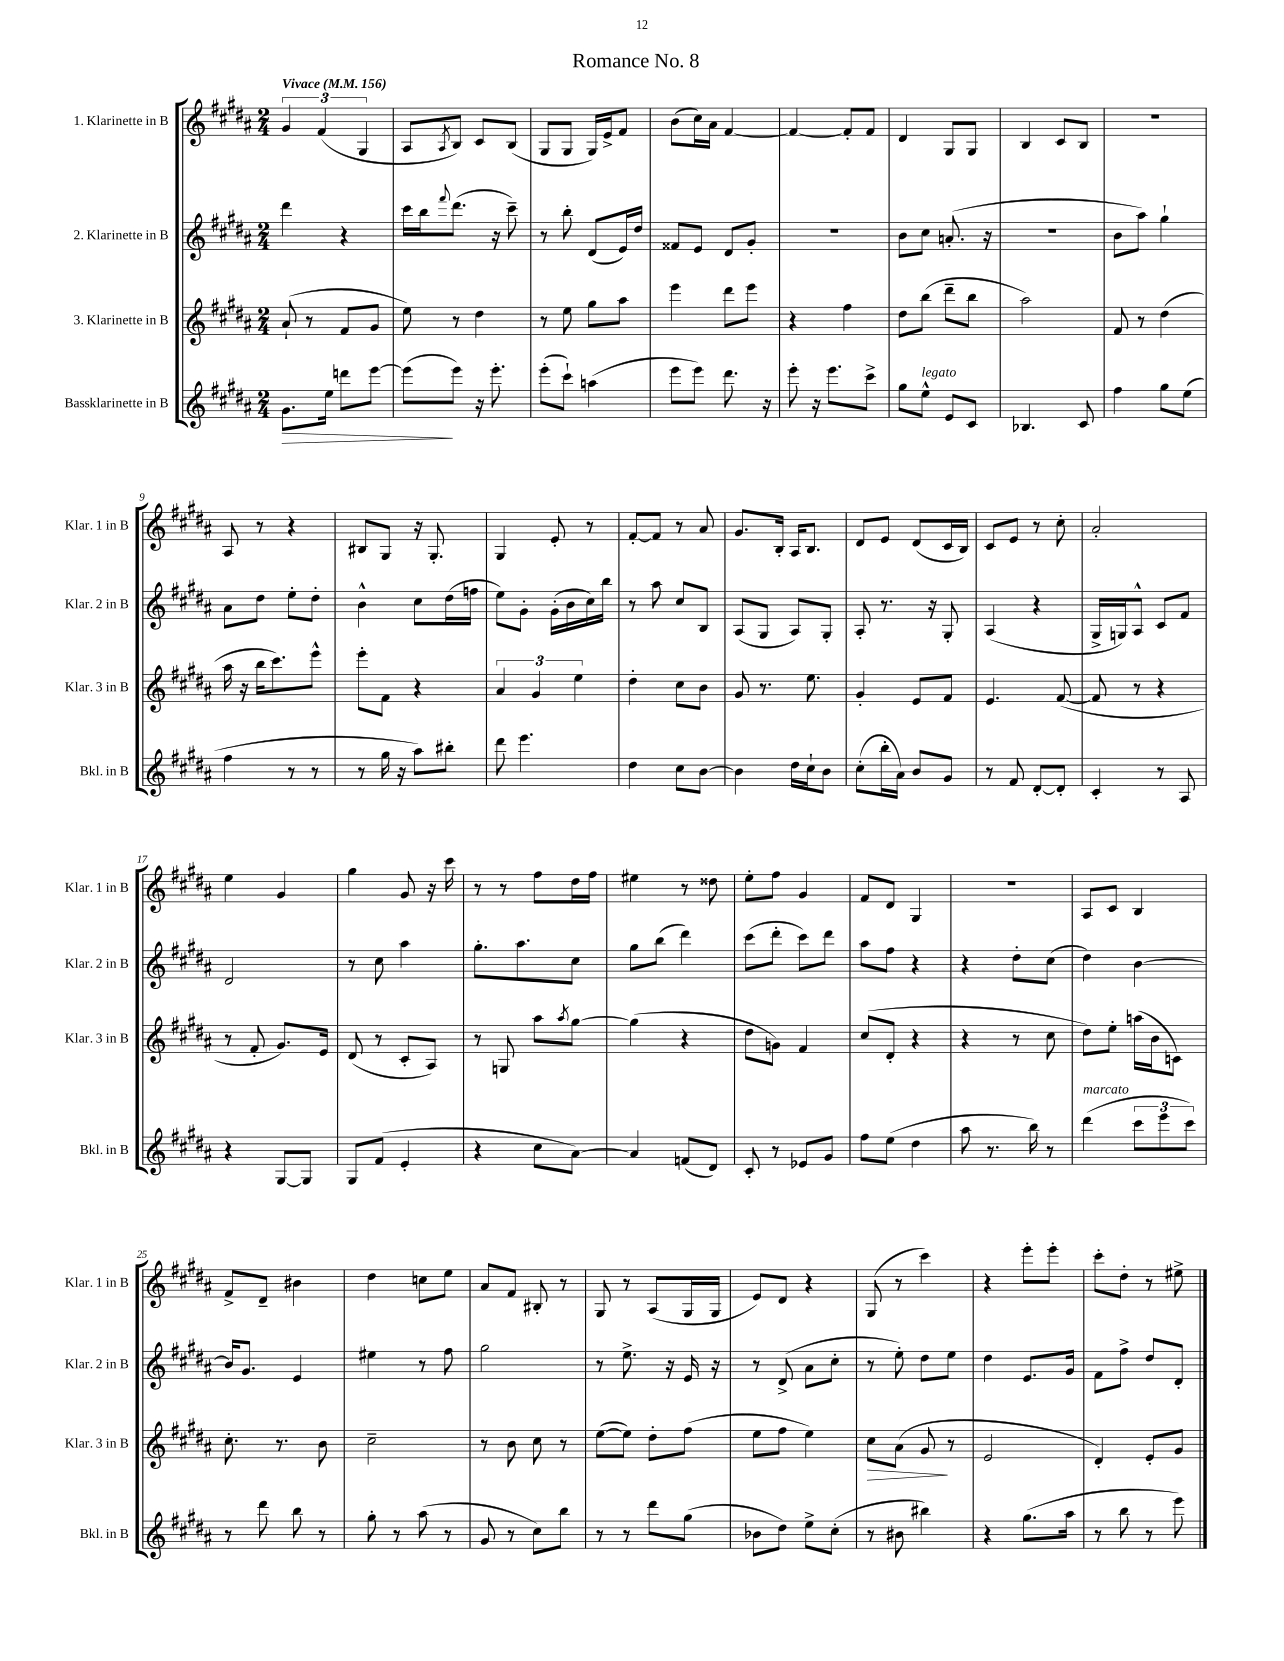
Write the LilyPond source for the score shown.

\header { title = "Romance No. 8" }
<<
\new StaffGroup <<
\new Staff = "s0" \with { instrumentName = "1. Klarinette in B" shortInstrumentName = "Klar. 1 in B" } {
    \clef treble \key b \major \numericTimeSignature \time 2/4 \tempo "Vivace" 4 = 156
    \tuplet 3/2 { gis'4 fis'4( gis4 } |
    ais8 \acciaccatura { ais8 } b8) cis'8 b8( |
    gis8 gis8 gis16) e'16-> fis'8 |
    b'8( cis''16) ais'16 fis'4~ |
    fis'4~ fis'8-. fis'8 |
    dis'4 gis8 gis8 |
    b4 cis'8 b8 |
    R2 |
    ais8 r8 r4 |
    bis8 gis8 r16 gis8.-. |
    gis4 e'8-. r8 |
    fis'8~-. fis'8 r8 ais'8 |
    gis'8. b16-. ais16 b8. |
    dis'8 e'8 dis'8( cis'16 b16) |
    cis'8 e'8 r8 cis''8-. |
    ais'2-. |
    e''4 gis'4 |
    gis''4 gis'8 r16 cis'''16 |
    r8 r8 fis''8 dis''16 fis''16 |
    eis''4 r8 disis''8 |
    e''8-. fis''8 gis'4 |
    fis'8 dis'8 gis4 |
    r2 |
    ais8 cis'8 b4 |
    fis'8-> dis'8-- bis'4 |
    dis''4 c''8 e''8 |
    ais'8 fis'8 bis8-. r8 |
    gis8 r8 ais8( gis16 gis16 |
    e'8) dis'8 r4 |
    gis8( r8 cis'''4) |
    r4 e'''8-. e'''8-. |
    cis'''8-. dis''8-. r8 eis''8-> \bar "|." |
}
\new Staff = "s1" \with { instrumentName = "2. Klarinette in B" shortInstrumentName = "Klar. 2 in B" } {
    \clef treble \key b \major \numericTimeSignature \time 2/4
    dis'''4 r4 |
    cis'''16 b''16 \appoggiatura { fis'''8 } dis'''8.( r16 cis'''8--) |
    r8 b''8-. dis'8( e'16) dis''16 |
    fisis'8 e'8 dis'8 gis'8-. |
    r2 |
    b'8 cis''8 a'8.-.( r16 |
    R2 |
    b'8 ais''8) gis''4-! |
    ais'8 dis''8 e''8-. dis''8-. |
    b'4-^ cis''8 dis''16( f''16 |
    e''8) gis'8-. gis'16-.( b'16 cis''16) b''16 |
    r8 ais''8 cis''8 b8 |
    ais8( gis8 ais8) gis8-. |
    ais8-. r8. r16 gis8-. |
    ais4( r4 |
    gis16-> g16) ais8-^ cis'8 fis'8 |
    dis'2 |
    r8 cis''8 ais''4 |
    gis''8.-. ais''8. cis''8 |
    gis''8 b''8( dis'''4) |
    cis'''8( dis'''8-. cis'''8) dis'''8 |
    ais''8 fis''8 r4 |
    r4 dis''8-. cis''8( |
    dis''4) b'4~ |
    b'16 gis'8. e'4 |
    eis''4 r8 fis''8 |
    gis''2 |
    r8 e''8.-> r16 e'16 r16 |
    r8 dis'8->( ais'8 cis''8-. |
    r8 e''8-.) dis''8 e''8 |
    dis''4 e'8. gis'16 |
    fis'8 fis''8-> dis''8 dis'8-. \bar "|." |
}
\new Staff = "s2" \with { instrumentName = "3. Klarinette in B" shortInstrumentName = "Klar. 3 in B" } {
    \clef treble \key b \major \numericTimeSignature \time 2/4
    ais'8-!( r8 fis'8 gis'8 |
    e''8) r8 dis''4 |
    r8 e''8 gis''8 ais''8 |
    e'''4 dis'''8 e'''8 |
    r4 fis''4 |
    dis''8 b''8( dis'''8-- b''8 |
    ais''2) |
    fis'8 r8 dis''4( |
    ais''16 r16 b''16 cis'''8.) e'''8-^ |
    e'''8-. fis'8 r4 |
    \tuplet 3/2 { ais'4 gis'4 e''4 } |
    dis''4-. cis''8 b'8 |
    gis'8 r8. e''8. |
    gis'4-. e'8 fis'8 |
    e'4. fis'8~( |
    fis'8 r8 r4 |
    r8 fis'8-. gis'8.) e'16 |
    dis'8( r8 cis'8-. ais8) |
    r8 g8 ais''8 \acciaccatura { ais''8 } gis''8~ |
    gis''4( r4 |
    dis''8 g'8) fis'4 |
    cis''8( dis'8-. r4 |
    r4 r8 cis''8 |
    dis''8) e''8-. a''16( b'16 c'8) |
    cis''8.-. r8. b'8 |
    cis''2-- |
    r8 b'8 cis''8 r8 |
    e''8~( e''8) dis''8-. fis''8( |
    e''8 fis''8 e''4) |
    cis''8\> ais'8( gis'8\! r8 |
    e'2 |
    dis'4-.) e'8-. gis'8 \bar "|." |
}
\new Staff = "s3" \with { instrumentName = "Bassklarinette in B" shortInstrumentName = "Bkl. in B" } {
    \clef treble \key b \major \numericTimeSignature \time 2/4
    gis'8.\> e''16 d'''8 e'''8~ |
    e'''8\!( e'''8) r16 e'''8.-. |
    e'''8-.( cis'''8-!) a''4( |
    e'''8 e'''8) dis'''8. r16 |
    e'''8-. r16 e'''8. cis'''8-> |
    gis''8 e''8-^^\markup { \italic "legato" } e'8 cis'8 |
    bes4. cis'8 |
    fis''4 gis''8 e''8( |
    fis''4 r8 r8 |
    r8 gis''16 r16 ais''8) bis''8-. |
    dis'''8 e'''4. |
    dis''4 cis''8 b'8~ |
    b'4 dis''16 cis''16-! b'8 |
    cis''8-.( b''16-. ais'16) b'8 gis'8 |
    r8 fis'8 dis'8~-. dis'8-. |
    cis'4-. r8 ais8 |
    r4 gis8~ gis8 |
    gis8 fis'8( e'4-. |
    r4 cis''8 ais'8~) |
    ais'4 f'8( dis'8) |
    cis'8-. r8 ees'8 gis'8 |
    fis''8 e''8( dis''4 |
    ais''8 r8. b''16) r8 |
    dis'''4^\markup { \italic "marcato" }( \tuplet 3/2 { cis'''8 e'''8 cis'''8) } |
    r8 dis'''8 b''8 r8 |
    gis''8-. r8 ais''8( r8 |
    gis'8 r8 cis''8) b''8 |
    r8 r8 dis'''8 gis''8( |
    bes'8 dis''8) e''8-> cis''8-.( |
    r8 bis'8 bis''4) |
    r4 gis''8.( ais''16 |
    r8 b''8 r8 e'''8) \bar "|." |
}
>>
>>
